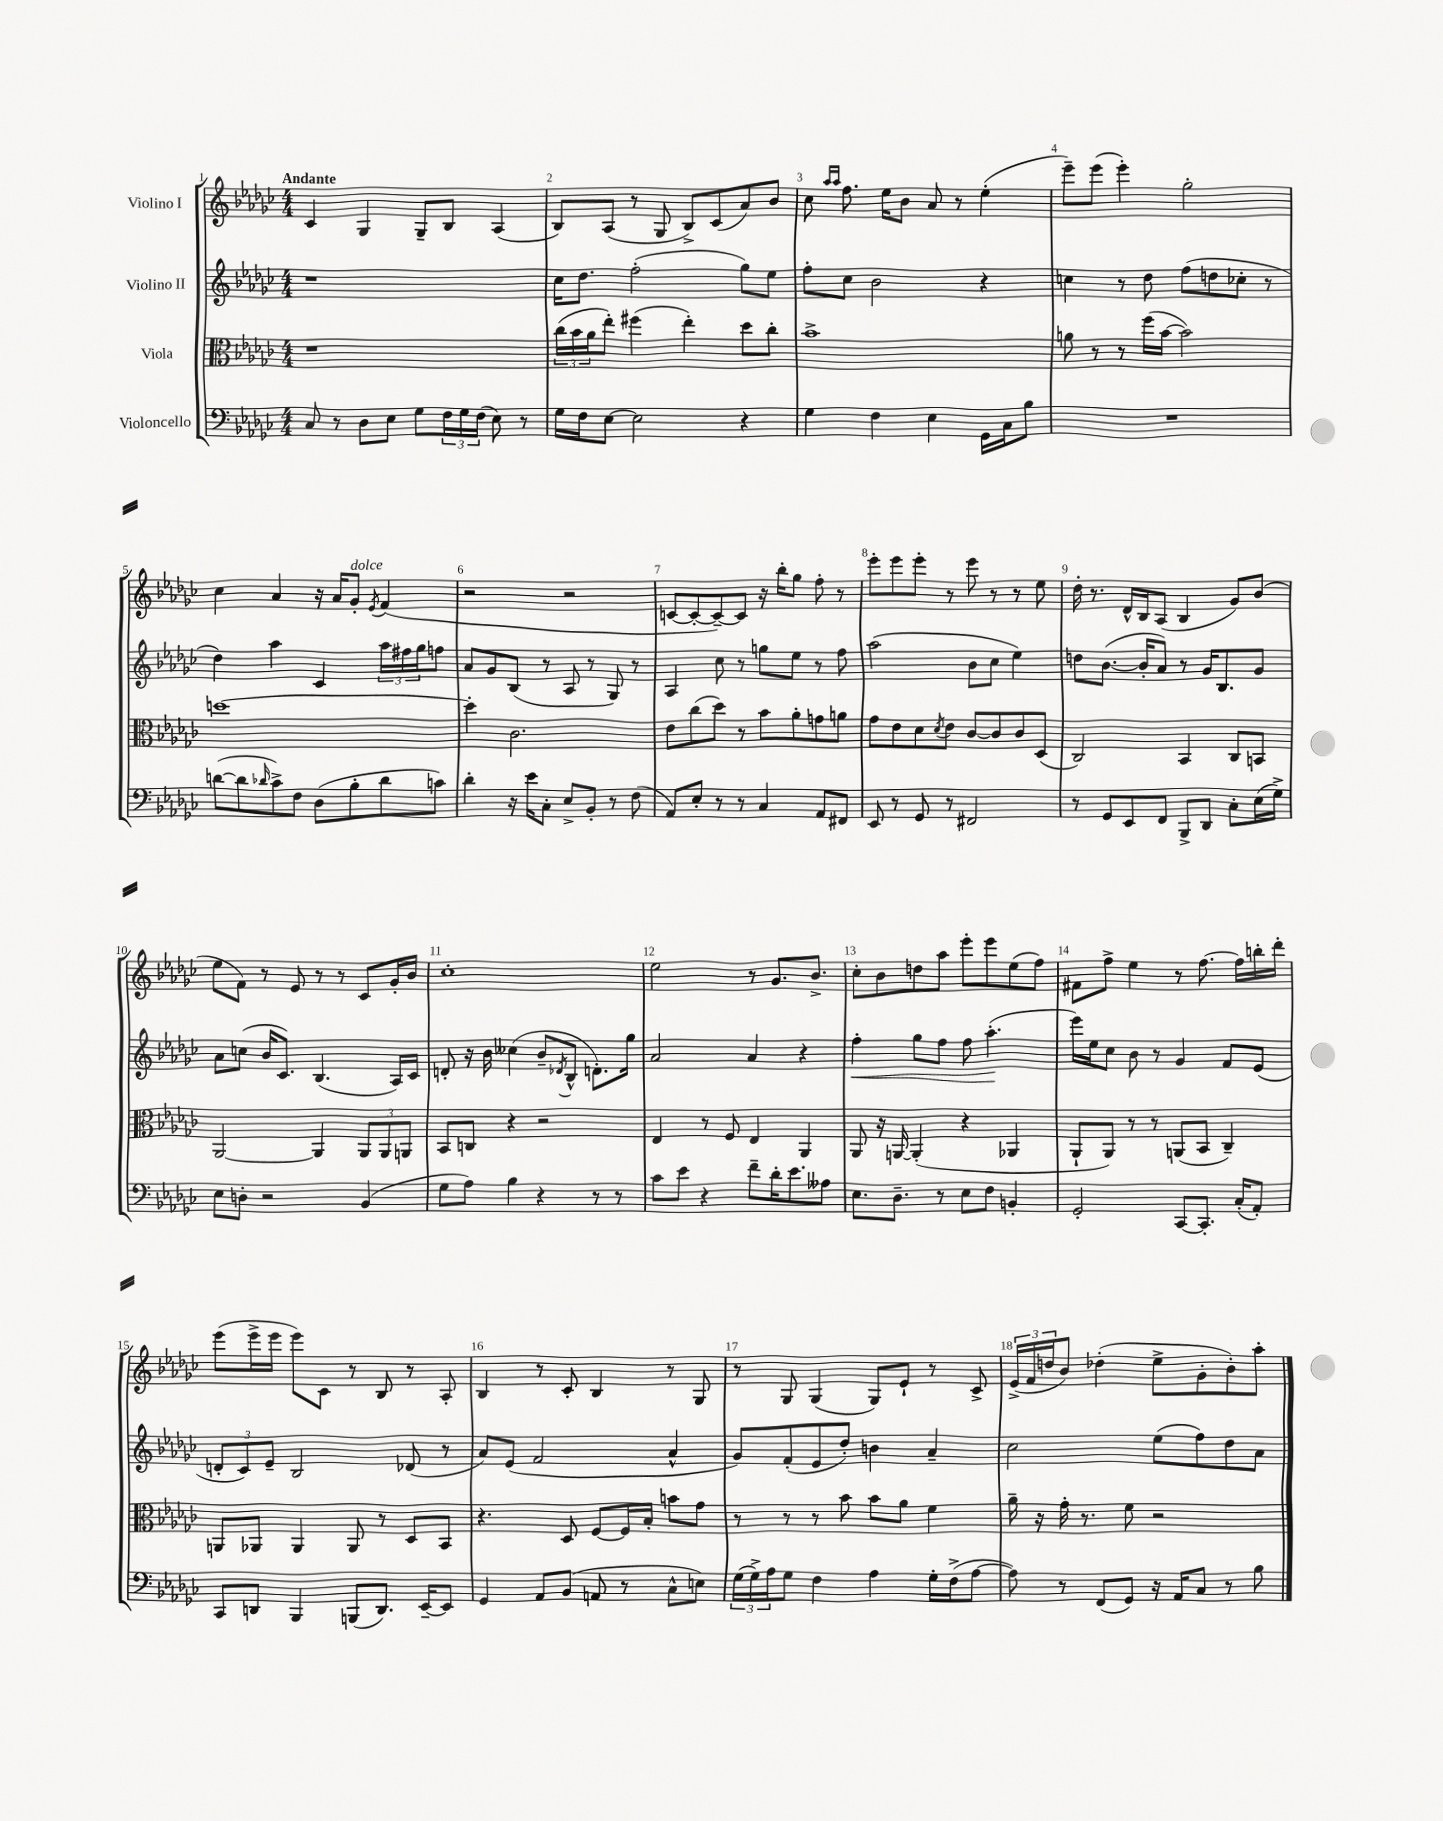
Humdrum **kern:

**kern	**kern	**kern	**kern
*staff4	*staff3	*staff2	*staff1
*clefF4	*clefC3	*clefG2	*clefG2
*k[b-e-a-d-g-c-]	*k[b-e-a-d-g-c-]	*k[b-e-a-d-g-c-]	*k[b-e-a-d-g-c-]
*M4/4	*M4/4	*M4/4	*M4/4
8C-/	1r	1r	4c-/
8r	.	.	.
8D-\L	.	.	4G-/
8E-\J	.	.	.
8G-\L	.	.	8G-~/L
24F\L	.	.	8B-/J
24G-\	.	.	.
(24F\JJ	.	.	.
8E-\)	.	.	(4A-/
8r	.	.	.
=	=	=	=
16G-\LL	(24cc-\LL	16cc-\LK	8B-/L)
.	24b-\	.	.
16F\J	.	8.dd-\J	.
.	24a-\J	.	.
[8E-\J	8ee-'\J)	.	(8A-/J
2E-\]	(4ff#\	(2ff'\	8r
.	.	.	8G-/
.	4ee-'\)	.	8B-^/L)
.	.	.	(8c-/
4r	8dd-\L	8gg-\L)	8a-/)
.	8cc-'\J	8ee-\J	8b-/J
=	=	=	=
4G-\	1b-^	8ff'\L	8cc-\
.	.	.	16qqaa-/LL
.	.	.	16qqaa-/JJ
.	.	8cc-\J	8.ff\
4F\	.	2b-\	.
.	.	.	16ee-\LK
.	.	.	8b-\J
4E-\	.	.	8a-/
.	.	.	8r
16GG-\LL	.	4r	(4ee-'\
16C-\J	.	.	.
8B-\J	.	.	.
=	=	=	=
1r	8a\	4cc\	8eee-~\L)
.	8r	.	(8eee-\J
.	8r	8r	4eee-'\)
.	(16ff\LL	8dd-\	.
.	[16b-\JJ	.	.
.	2b-\])	(8ff\L	2gg-'\
.	.	8dd\	.
.	.	8cc-'\J	.
.	.	8r	.
=	=	=	=
([8d\L	[1dd	4dd-\)	4cc-\
8d\]	.	.	.
16qqd-/	.	.	.
8c-^\)	.	4aa-\	4a-/
8F\J	.	.	.
(8D-\L	.	4c-/	16r
.	.	.	16a-/LK
8B-'\	.	.	8g-'/J
.	.	.	8qe-/
8d-\	.	24aa-\LL	(4f/
.	.	24ff#\	.
.	.	24gg-\J	.
8c\J)	.	8ff\J	.
=	=	=	=
4d-'\	4dd'\]	8a-/L	2r
.	.	8g-/	.
16r	2.c-\	(8B-/J	.
16e-\LK	.	.	.
8C-'\J	.	8r	.
8E-^/L	.	8A-/	2r
8BB-'/J	.	8r	.
8r	.	8G-/)	.
(8F\	.	8r	.
=	=	=	=
8AA-/L)	8e-\L	4A-/	[8c/L
8E-'/J	(8cc-\	.	8c'/_
8r	8dd-\J)	8cc-\	8c~/_)
8r	8r	8r	8c/]J
4C-/	8b-\L	8gg\L	16r
.	.	.	16bb-'\LK
.	8a-'\	8ee-\J	8gg-\J
8AA-/L	8g\	8r	8ff'\
8FF#/J	8a\J	8ff\	8r
=	=	=	=
8EE-/	8g-\L	(2aa-\	8eee-'\L
8r	8e-\	.	8eee-\
8GG-/	8d-\	.	8eee-'\J
.	8qd-/	.	.
8r	8e-\J	.	8r
2FF#/	[8c-/L	8b-\L	8eee-\
.	8c-/]	8cc-\J	8r
.	8c-/	4ee-\)	8r
.	(8D-/J	.	8ee-\
=	=	=	=
8r	2C-/)	8dd\L	16dd-'\
.	.	.	8.r
8GG-/L	.	([8.b-\J	.
8EE-/	.	.	16d-^^/LL
.	.	16b-'/]LK	16B-/J
8FF/J	.	8a-/J)	(8A-/J
8BBB-^/L	4BB-/	8r	4B-/
8DD-/J	.	16g-/LK	.
.	.	8.B-/	.
8C-'\L	8C-/L	.	8g-/L)
(16E-\L	8BB/J	8g-/J	(8b-/J
16G-^\JJ)	.	.	.
=	=	=	=
8E-\L	[2AA-/	8a-\L	8ee-\L
8D'\J	.	(8cc\J	8f\J)
2r	.	16b-/LK	8r
.	.	8.c-/J)	.
.	.	.	8e-/
.	4AA-/]	(4.B-/	8r
.	.	.	8r
(4BB-/	12AA-/L	.	8c-/L
.	12AA-/	.	.
.	.	16A-/LL)	16g-'/L
.	12AA/J	.	.
.	.	16c-/JJ	16b-/JJ
=	=	=	=
8G-\L	8BB-/L	8d'/	1cc-'
8A-\J)	8C/J	16r	.
.	.	16b-\	.
4B-\	4r	(4cc--\	.
4r	2r	8b-~/L	.
.	.	8qd-/	.
.	.	8B-^^/J	.
8r	.	8.d'\L)	.
8r	.	.	.
.	.	16gg-\Jk	.
=	=	=	=
8c-\L	4E-/	2a-/	2ee-\
8e-\J	.	.	.
4r	8r	.	.
.	8F/	.	.
8f~\L	4E-/	4a-/	8r
16d-'\K	.	.	8.g-/L
8.e-\	.	.	.
.	4AA-/	4r	.
.	.	.	8.b-^/J
8A--\J	.	.	.
=	=	=	=
8.E-\L	8AA-/	4ff'\	8cc-'\L
.	16r	.	8b-\
8.D-~\J	[16AA/	.	.
.	(4AA'/]	8gg-\L	8dd\
8r	.	8ff\J	8aa-\J
8E-\L	4r	8ff\	8eee-'\L
8F\J	.	(4.aa-'\	8eee-\
4BB'/	4AA-/	.	(8ee-\
.	.	.	8ff\J)
=	=	=	=
2GG-'/	8AA-`/L	16eee-\LL)	8f#\L
.	.	16ee-\J	.
.	8AA-/J)	8cc-\J	8ff^\J
.	8r	8b-\	4ee-\
.	8r	8r	.
[8CC-/L	(8AA/L	4g-/	8r
8.CC-'/]J	8BB-/J	.	[8.ff\
.	4C-~/)	8f/L	.
(16C-'/LK	.	.	16ff\]LL
8AA-'/J)	.	(8e-/J	16bb'\
.	.	.	16ddd-'\JJ
=	=	=	=
8CC-/L	8AA/L	12d'/L	(8eee-\L
.	.	12c-/)	.
8DD/J	8AA-/J	.	16eee-^\L
.	.	12e-~/J	.
.	.	.	16eee-\JJ
4BBB-/	4AA-/	2B-/	8eee-\L)
.	.	.	8c-\J
(8BBB/L	8AA-/	.	8r
8.DD/J)	8r	.	8B-/
.	8D-/L	(8d-/	8r
[16EE-~/LK	.	.	.
8EE-/]J	8BB-/J	8r	8A-'/
=	=	=	=
4GG-/	4.r	8a-/L)	4B-/
.	.	(8e-/J	.
8AA-/L	.	2f/	8r
(8BB-/J	8D-/	.	8c-'/
8AA/	[8F/L	.	4B-/
8r	16F/]L	.	.
.	16B-'/JJ	.	.
8C-^^\L	8b\L	4a-^^/	8r
8E\J)	8g-\J	.	8G-/
=	=	=	=
(24G-\LL	8r	8g-/L)	8r
24G-^\)	.	.	.
24A-\J	.	.	.
8G-\J	8r	(8f'/	8G-/
4F\	8r	8e-/	(4G-/
.	8b-\	8dd-'/J)	.
4A-\	8b-\L	4b\	8G-/L)
.	8a-\J	.	8e-`/J
16G-'\LL	4f\	4a-~/	8r
(16F^\J	.	.	.
[8A-\J	.	.	8c-^/
=	=	=	=
8A-\])	16a-~\	2cc-\	(24e-^/LL
.	.	.	24f/
.	16r	.	.
.	.	.	24dd/J
8r	16g-'\	.	8b-/J)
.	8.r	.	.
(8FF/L	.	.	(4dd-'\
8GG-/J)	8f\	.	.
16r	2r	(8ee-\L	8ee-^\L
16AA-/LK	.	.	.
8C-/J	.	8ff\)	8g-'\
8r	.	8dd-\	8b-'\)
8B-\	.	8a-\J	8aa-'\J
==	==	==	==
*-	*-	*-	*-
